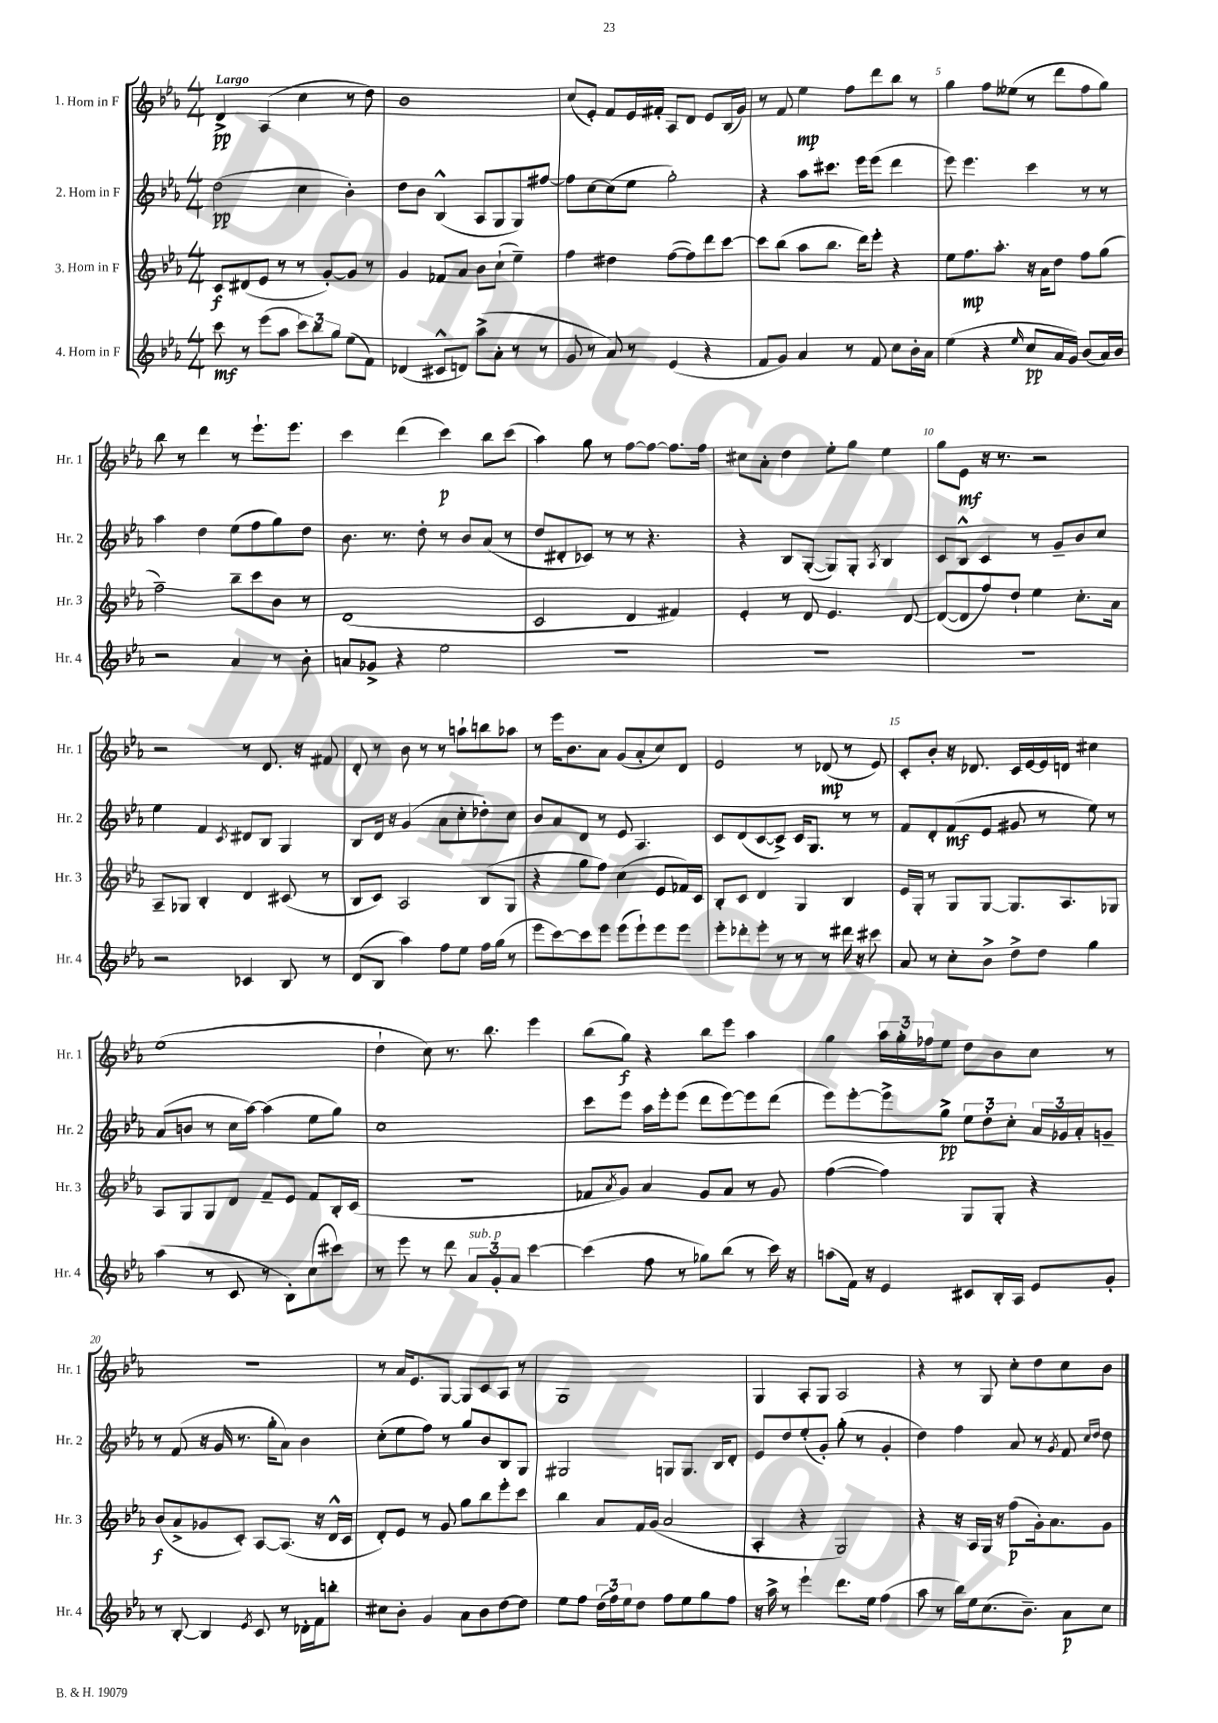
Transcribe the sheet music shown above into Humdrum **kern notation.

**kern	**dynam	**kern	**dynam	**kern	**dynam	**kern	**dynam
*part4	*part4	*part3	*part3	*part2	*part2	*part1	*part1
*staff4	*staff4	*staff3	*staff3	*staff2	*staff2	*staff1	*staff1
*I"4. Horn in F	*	*I"3. Horn in F	*	*I"2. Horn in F	*	*I"1. Horn in F	*
*I'Hr. 4	*	*I'Hr. 3	*	*I'Hr. 2	*	*I'Hr. 1	*
*clefG2	*	*clefG2	*	*clefG2	*	*clefG2	*
*k[b-e-a-]	*	*k[b-e-a-]	*	*k[b-e-a-]	*	*k[b-e-a-]	*
*M4/4	*	*M4/4	*	*M4/4	*	*M4/4	*
=1	=1	=1	=1	=1	=1	=1	=1
!	!	!	!	!	!	!LO:TX:a:B:t=Largo	!
8ccc\	mf	8c/L	f	(2dd\	pp	4d^/	pp
8r	.	(8d#X/	.	.	.	.	.
(8eee-\L	.	8e-/J	.	.	.	(4A-/	.
8aa-\J	.	8r	.	.	.	.	.
12ccc\L)	.	8r	.	4cc\	.	4cc\	.
12bb-\	.	.	.	.	.	.	.
.	.	[8g'/L)	.	.	.	.	.
12gg\J	.	.	.	.	.	.	.
(8ee-\L	.	8g/J]	.	4b-'\)	.	8r	.
8f\J)	.	8r	.	.	.	8dd\)	.
=2	=2	=2	=2	=2	=2	=2	=2
(4d-X/	.	4g/	.	8dd\L	.	1b-	.
.	.	.	.	8b-\J	.	.	.
8c#X^^/L	.	8f-X/L	.	(4B-^^/	.	.	.
8dn/J)	.	8a-/J	.	.	.	.	.
(8aa-^\L	.	8b-\L	.	8A-/L	.	.	.
8a-'\J	.	(8cc`\J	.	8G/	.	.	.
8r	.	4ee-~\)	.	8G/)	.	.	.
8r	.	.	.	[8ff#X/J	.	.	.
=3	=3	=3	=3	=3	=3	=3	=3
8g/	.	4ff\	.	8ff#\L]	.	(8cc/L	.
8r	.	.	.	[8cc\	.	8e-'/J)	.
8a-/)	.	4dd#X\	.	(8cc\]	.	8f/L	.
8r	.	.	.	8ee-\J	.	16e-/L	.
.	.	.	.	.	.	16f#X'/JJ	.
(4e-/	.	([8ff\L	.	2gg'\)	.	8A-/L	.
.	.	8ff\])	.	.	.	8d/J	.
4r	.	8ddd\	.	.	.	8e-/L	.
.	.	[8ccc\J	.	.	.	(16B-/L	.
.	.	.	.	.	.	16g/JJ)	.
=4	=4	=4	=4	=4	=4	=4	=4
8f/L	.	8ccc\L]	.	4r	.	8r	.
8g/J)	.	(8bb-\J	.	.	.	8f/	.
4a-/	.	8aa-\L	.	8aa-\L	.	4ee-\	mp
.	.	8.bb-\J	.	8.ccc#X\J	.	.	.
8r	.	.	.	.	.	8ff\L	.
.	.	16ddd\KL)	.	16eee-\KL	.	.	.
8f/	.	8eee-'\J	.	(8eee-\J	.	8ddd\	.
8cc\L	.	4r	.	4ddd\	.	8bb-\J	.
16b-'\L	.	.	.	.	.	8r	.
16a-\JJ	.	.	.	.	.	.	.
=5	=5	=5	=5	=5	=5	=5	=5
(4ee-\	.	8ee-\L	.	8eee-\)	.	4gg\	.
.	.	8.ff\	mp	4.eee-\	.	.	.
4r	.	.	.	.	.	8ff\L	.
.	.	8.aa-'\J	.	.	.	.	.
.	.	.	.	.	.	(8ee--X\J	.
16qqee-/	.	.	.	.	.	.	.
8cc/L	pp	16r	.	4ccc\	.	8r	.
.	.	16a-\KL	.	.	.	.	.
16a-/L	.	8dd\J	.	.	.	8ddd\L	.
16g/JJ)	.	.	.	.	.	.	.
(8b-/L	.	8ff\L	.	8r	.	8ff\	.
16a-/L)	.	(8gg\J	.	8r	.	8gg\J)	.
16b-/JJ	.	.	.	.	.	.	.
!!LO:LB:g=z
=6	=6	=6	=6	=6	=6	=6	=6
2r	.	2ff~\)	.	4aa-\	.	8bb-\	.
.	.	.	.	.	.	8r	.
.	.	.	.	4dd\	.	4ddd\	.
4a-/	.	8bb-~\L	.	(8ee-\L	.	8r	.
.	.	8ccc\	.	8ff\	.	8.eee-`\L	.
8r	.	8b-\J	.	8gg\)	.	.	.
.	.	.	.	.	.	8.eee-\J	.
8b-'\	.	8r	.	8dd\J	.	.	.
=7	=7	=7	=7	=7	=7	=7	=7
8an/L	.	(1d	.	8.b-\	.	4ccc\	.
8g-X^/J	.	.	.	.	.	.	.
.	.	.	.	8.r	.	.	.
4r	.	.	.	.	.	(4ddd\	.
.	.	.	.	8dd'\	.	.	.
2ee-\	.	.	.	8r	.	4ccc\)	p
.	.	.	.	8b-/L	.	.	.
.	.	.	.	(8a-/J	.	8bb-\L	.
.	.	.	.	8r	.	(8ccc\J	.
=8	=8	=8	=8	=8	=8	=8	=8
1r	.	2c/	.	8dd/L	.	4aa-\)	.
.	.	.	.	8d#X'/	.	.	.
.	.	.	.	8c-X/J)	.	8gg\	.
.	.	.	.	8r	.	8r	.
.	.	4d/	.	8r	.	[8ff\L	.
.	.	.	.	4.r	.	8ff\J_	.
.	.	4f#X/)	.	.	.	8.ff\L]	.
.	.	.	.	.	.	16ff\Jk	.
=9	=9	=9	=9	=9	=9	=9	=9
1r	.	4e-'/	.	4r	.	8cc#X\L	.
.	.	.	.	.	.	8a-'\J	.
.	.	8r	.	8B-/L	.	4dd\	.
.	.	8d/	.	([8G'/J	.	.	.
.	.	4.e-/	.	8G/L])	.	8ee-'\L	.
.	.	.	.	8G'/J	.	8gg\J	.
.	.	.	.	8qA-/	.	.	.
.	.	.	.	4B-/	.	4ee-\	.
.	.	[8d/	.	.	.	.	.
=10	=10	=10	=10	=10	=10	=10	=10
1r	.	(8d/L_	.	8c/L	.	8gg\L	.
.	.	8d/]	.	8B-^^/J	.	8e-\J	mf
.	.	8ff/)	.	4c/	.	16r	.
.	.	.	.	.	.	8.r	.
.	.	8dd`/J	.	.	.	.	.
.	.	4ee-\	.	8r	.	2r	.
.	.	.	.	8g~/L	.	.	.
.	.	8.cc'\L	.	8b-/	.	.	.
.	.	.	.	8cc/J	.	.	.
.	.	16a-\Jk	.	.	.	.	.
!!LO:LB:g=z
=11	=11	=11	=11	=11	=11	=11	=11
2r	.	8A-~/L	.	4ee-\	.	2r	.
.	.	8G-X/J	.	.	.	.	.
.	.	4B-'/	.	4f/	.	.	.
.	.	.	.	8qc/	.	.	.
4c-X/	.	4d/	.	8d#X/L	.	8r	.
.	.	.	.	8B-/J	.	8.d/	.
8B-/	.	(8c#X/	.	4G/	.	.	.
.	.	.	.	.	.	16r	.
8r	.	8r	.	.	.	8f#X/	.
=12	=12	=12	=12	=12	=12	=12	=12
(8d/L	.	8B-/L	.	8B-/L	.	8d'/	.
8B-/J	.	8c/J)	.	16d/Jk	.	8r	.
.	.	.	.	16r	.	.	.
4aa-\)	.	2A-/	.	(4g/	.	8b-\	.
.	.	.	.	.	.	8r	.
8ff\L	.	.	.	8a-\L	.	8r	.
8ee-\J	.	.	.	8cc'\	.	8aan`\L	.
16ff\LL	.	(8B-/L	.	8dd-X'\)	.	8bbn\	.
(16gg\JJ	.	.	.	.	.	.	.
8r	.	8G/J	.	8cc\J	.	8aa-X\J	.
=13	=13	=13	=13	=13	=13	=13	=13
8eee-\L	.	4r	.	8b-/L	.	8r	.
[8ccc\)	.	.	.	8a-/	.	16eee-\KL	.
.	.	.	.	.	.	8.b-\	.
8ccc\]	.	8gg\L	.	8d/J	.	.	.
8eee-\J	.	8ff\J)	.	8r	.	8a-\J	.
(8eee-\L	.	(4cc\	.	8e-/	.	(8g/L	.
8eee-`\)	.	.	.	4.A-/	.	8a-'/	.
8eee-\	.	8e-/L	.	.	.	8cc/)	.
8eee-\J	.	16f-X/L)	.	.	.	8d/J	.
.	.	16c/JJ	.	.	.	.	.
=14	=14	=14	=14	=14	=14	=14	=14
8eee-'\L	.	8B-'/L	.	8c/L	.	2e-/	.
8ddd-X'\	.	8c/J	.	(8d/	.	.	.
8eee-'\J	.	4d/	.	[8c/	.	.	.
8r	.	.	.	8c^/J])	.	.	.
8r	.	4G/	.	16c/KL	.	8r	.
.	.	.	.	8.G/J	.	.	.
8r	.	.	.	.	.	(8d-X/	mp
16ddd#X\	.	4B-/	.	8r	.	8r	.
16r	.	.	.	.	.	.	.
8ccc#X\	.	.	.	8r	.	8e-/)	.
=15	=15	=15	=15	=15	=15	=15	=15
8a-/	.	16e-/LL	.	8f/L	.	8c'/L	.
.	.	16G'/JJ	.	.	.	.	.
8r	.	8r	.	8d'/	.	8b-'/J	.
8cc'\L	.	8G/L	.	(8f/	mf	16r	.
.	.	.	.	.	.	8.d-X/	.
8b-^\J	.	[8G/J	.	8e-/J	.	.	.
8dd^\L	.	8.G/L]	.	8g#X/	.	16c/LL	.
.	.	.	.	.	.	[16e-/	.
8dd\J	.	.	.	8r	.	16e-/]	.
.	.	8.A-/	.	.	.	16dn/JJ	.
4gg\	.	.	.	8ee-\)	.	4cc#X\	.
.	.	8G-X/J	.	8r	.	.	.
!!LO:LB:g=z
=16	=16	=16	=16	=16	=16	=16	=16
(4aa-\	.	8A-/L	.	(8a-/L	.	(1ee-	.
.	.	8G/	.	8bn/J	.	.	.
8r	.	8G/	.	8r	.	.	.
8c/	.	8d/J	.	16cc\LL	.	.	.
.	.	.	.	[16aa-\JJ)	.	.	.
8r	.	8f~/L	.	(4aa-\]	.	.	.
8B-'\L)	.	8e-/J	.	.	.	.	.
(8cc\	.	8f/L	.	8ee-\L	.	.	.
8ccc#X\J)	.	16B-'/L	.	8gg\J)	.	.	.
.	.	(16c/JJ	.	.	.	.	.
=17	=17	=17	=17	=17	=17	=17	=17
8r	.	1r	.	1cc	.	4dd`\	.
8eee-\	.	.	.	.	.	.	.
8r	.	.	.	.	.	8cc\)	.
8ddd\	.	.	.	.	.	8.r	.
!LO:TX:a:i:t=sub. p	!	!	!	!	!	!	!
12a-/L	.	.	.	.	.	.	.
.	.	.	.	.	.	8.bb-\	.
12g'/	.	.	.	.	.	.	.
12a-/J	.	.	.	.	.	.	.
[4ccc\	.	.	.	.	.	4eee-\	.
=18	=18	=18	=18	=18	=18	=18	=18
(4ccc\]	.	8f-X/L	.	8ccc\L	.	(8bb-\L	.
.	.	8qa-/	.	.	.	.	.
.	.	8g/J)	.	8eee-\J	.	8gg\J)	f
8ff\	.	4a-/	.	16aa-\LL	.	4r	.
.	.	.	.	16eee-'\J	.	.	.
8r	.	.	.	(8eee-\J	.	.	.
8gg-X\L)	.	8g/L	.	8ddd\L	.	8bb-\L	.
(8bb-\J	.	8a-/J	.	[8eee-\)	.	8eee-\J	.
8r	.	8r	.	8eee-\]	.	4aa-\	.
16ccc\)	.	8g/	.	(8ddd\J	.	.	.
16r	.	.	.	.	.	.	.
=19	=19	=19	=19	=19	=19	=19	=19
(8aan\L	.	([4ff\	.	8eee-\L)	.	4gg\	.
16f\Jk)	.	.	.	[8eee-'\	.	.	.
16r	.	.	.	.	.	.	.
4e-/	.	4ff\])	.	8eee-^\]	.	24aa-\LL	.
.	.	.	.	.	.	24gg'\	.
.	.	.	.	.	.	24ff-X\J	.
.	.	.	.	8gg^\J	pp	8ee-\J	.
8c#X/L	.	8G/L	.	12ee-\L	.	8dd\L	.
.	.	.	.	12dd'\	.	.	.
16B-'/L	.	8G'/J	.	.	.	8b-\	.
.	.	.	.	12cc'\J	.	.	.
16A-/JJ	.	.	.	.	.	.	.
8e-/L	.	4r	.	24a-/LL	.	8cc\J	.
.	.	.	.	24g-X/	.	.	.
.	.	.	.	24a-'/J	.	.	.
8g'/J	.	.	.	8gn~/J	.	8r	.
!!LO:LB:g=z
=20	=20	=20	=20	=20	=20	=20	=20
8r	.	(8b-/L	f	8r	.	1r	.
[8B-'/	.	8a-^/	.	(8f/	.	.	.
4B-/]	.	8g-X/	.	16r	.	.	.
.	.	.	.	16g/	.	.	.
.	.	8c'/J)	.	8.r	.	.	.
8qe-/	.	.	.	.	.	.	.
8c/	.	[8A-/L	.	.	.	.	.
.	.	.	.	16gg'\KL	.	.	.
8r	.	(8.A-/J]	.	8a-\J)	.	.	.
16d-X'\LL	.	.	.	4b-\	.	.	.
16f\J	.	16r	.	.	.	.	.
8bbn'\J	.	16d^^/LL	.	.	.	.	.
.	.	16c/JJ	.	.	.	.	.
=21	=21	=21	=21	=21	=21	=21	=21
8cc#X\L	.	8d'/L)	.	(8cc'\L	.	8r	.
8b-'\J	.	8e-/J	.	8ee-\	.	16a-/KL	.
.	.	.	.	.	.	8.e-/	.
4g/	.	8r	.	8ff\J)	.	.	.
.	.	8g/	.	8r	.	[8G/J	.
8a-\L	.	8gg\L	.	8gg/L	.	8G/L]	.
8b-\	.	8bb-\	.	8b-/	.	8c/	.
[8dd\	.	8eee-'\	.	8B-/	.	8A-/J	.
8dd\J]	.	8ccc\J	.	8G/J	.	8r	.
=22	=22	=22	=22	=22	=22	=22	=22
8ee-\L	.	4bb-\	.	2G#X/	.	1G	.
8ff\J	.	.	.	.	.	.	.
(24dd\LL	.	8a-/L	.	.	.	.	.
24ff\)	.	.	.	.	.	.	.
24ee-\J	.	.	.	.	.	.	.
8dd\J	.	16f/L	.	.	.	.	.
.	.	(16g/JJ	.	.	.	.	.
8ff\L	.	2a-/	.	8Gn/L	.	.	.
8ee-\	.	.	.	8.G/J	.	.	.
8gg\	.	.	.	.	.	.	.
.	.	.	.	16B-/KL	.	.	.
8ff\J	.	.	.	8d'/J	.	.	.
=23	=23	=23	=23	=23	=23	=23	=23
16r	.	4A-'/	.	8e-/L	.	4G/	.
16aa-^\	.	.	.	.	.	.	.
8r	.	.	.	8dd/	.	.	.
4eee-`\	.	4r	.	(8ee-'/	.	8A-'/L	.
.	.	.	.	8g'/J)	.	8G/J	.
8.ddd\L	.	2G/)	.	(8gg'\	.	2A-/	.
.	.	.	.	8r	.	.	.
16ee-\Jk	.	.	.	.	.	.	.
(4ff\	.	.	.	4g'/	.	.	.
=24	=24	=24	=24	=24	=24	=24	=24
8aa-\	.	4r	.	4dd\)	.	4r	.
8r	.	.	.	.	.	.	.
16bb-\LL)	.	16r	.	4ff\	.	8r	.
16ee-\J	.	16A-/LL	.	.	.	.	.
(8.cc\	.	16G/JJ	.	.	.	8G/	.
.	.	16r	.	.	.	.	.
.	.	(8ff\L	p	8a-/	.	8cc'\L	.
8.b-~\J)	.	.	.	.	.	.	.
.	.	16g'\k)	.	8r	.	8dd\	.
.	.	8.a-\	.	.	.	.	.
.	.	.	.	8qg/	.	.	.
8a-\L	p	.	.	8f/	.	8cc\	.
.	.	.	.	16qqcc/LL	.	.	.
.	.	.	.	16qqdd/JJ	.	.	.
8cc\J	.	8g\J	.	8dd\	.	8b-\J	.
==	==	==	==	==	==	==	==
*-	*-	*-	*-	*-	*-	*-	*-
